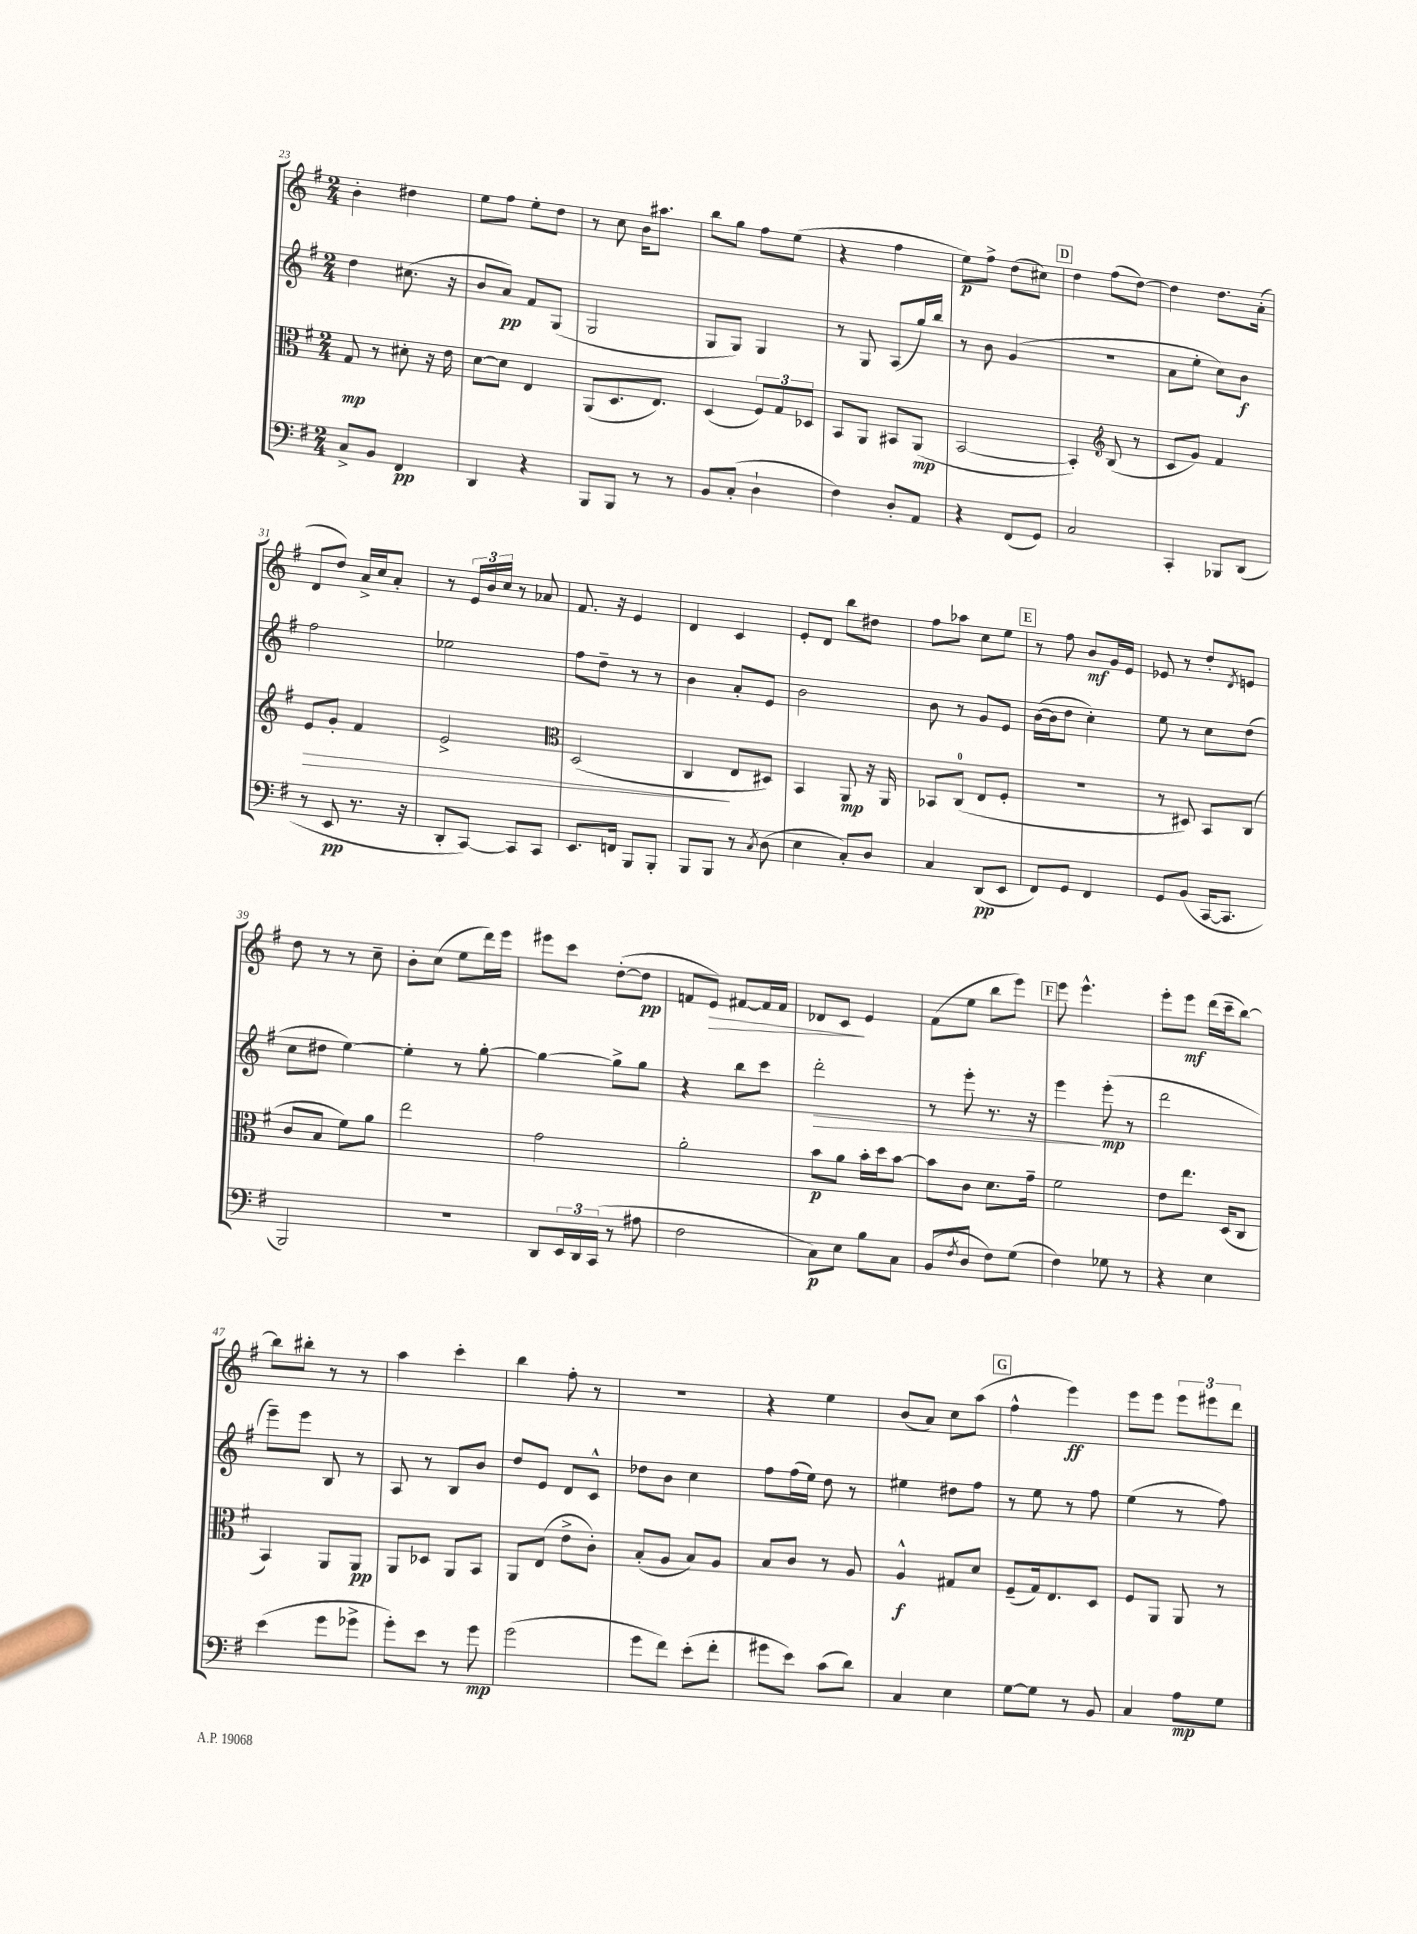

**kern	**dynam	**kern	**dynam	**kern	**dynam	**kern	**dynam
*part4	*part4	*part3	*part3	*part2	*part2	*part1	*part1
*staff4	*staff4	*staff3	*staff3	*staff2	*staff2	*staff1	*staff1
*clefF4	*	*clefC3	*	*clefG2	*	*clefG2	*
*k[f#]	*	*k[f#]	*	*k[f#]	*	*k[f#]	*
*M2/4	*	*M2/4	*	*M2/4	*	*M2/4	*
=23	=23	=23	=23	=23	=23	=23	=23
8C^/L	.	8G/	mp	4dd\	.	4b'\	.
8BB/J	.	8r	.	.	.	.	.
4FF#/	pp	8d#X'\	.	(8.cc#X\	.	4dd#X\	.
.	.	16r	.	.	.	.	.
.	.	16e\	.	16r	.	.	.
=24	=24	=24	=24	=24	=24	=24	=24
4DD/	.	[8d\L	.	8b/L	.	8ee\L	.
.	.	8d\J]	.	8a/J)	pp	8ff#\J	.
4r	.	4E/	.	8f#/L	.	8ee'\L	.
.	.	.	.	(8G/J	.	8dd\J	.
=25	=25	=25	=25	=25	=25	=25	=25
8BBB/L	.	(8AA/L	.	2G/	.	8r	.
8BBB/J	.	8.D/	.	.	.	8cc\	.
8r	.	.	.	.	.	16b\KL	.
.	.	8.E/J)	.	.	.	8.aa#X\J	.
8r	.	.	.	.	.	.	.
=26	=26	=26	=26	=26	=26	=26	=26
8BB/L	.	(4D/	.	8G/L	.	8bb\L	.
(8C'/J	.	.	.	8G/J)	.	8gg\J	.
4D`\	.	12F#/L)	.	4G/	.	8ff#\L	.
.	.	12G/	.	.	.	.	.
.	.	.	.	.	.	(8ee\J	.
.	.	12D-X/J	.	.	.	.	.
=27	=27	=27	=27	=27	=27	=27	=27
4F#\)	.	8BB/L	.	8r	.	4r	.
.	.	8AA/J	.	8G/	.	.	.
8D'/L	.	8BB#X/L	.	(8A/L	.	4ff#\	.
8AA/J	.	(8AA/J	mp	16gg/L)	.	.	.
.	.	.	.	16bb/JJ	.	.	.
=28	=28	=28	=28	=28	=28	=28	=28
4r	.	[2BB/	.	8r	.	8ee\L)	p
.	.	.	.	8b\	.	8ff#^\J	.
(8FF#/L	.	.	.	(4g/	.	(8dd\L	.
8GG/J)	.	.	.	.	.	8cc#X\J)	.
!!LO:REH:place=s1:t=D
=29	=29	=29	=29	=29	=29	=29	=29
2C/	.	4BB'/])	.	2r	.	4dd\	.
*	*	*clefG2	*	*	*	*	*
.	.	(8B/	.	.	.	(8ff#\L	.
.	.	8r	.	.	.	[8dd\J)	.
=30	=30	=30	=30	=30	=30	=30	=30
4CC'/	.	8c/L	.	8a\L	.	4dd\]	.
.	.	8g/J)	.	8ee'\J	.	.	.
8BBB-X/L	.	4f#/	.	8cc\L)	.	8.dd\L	.
(8DD/J	.	.	.	8b\J	f	.	.
.	.	.	.	.	.	(16a'\Jk	.
!!LO:LB:g=z
=31	=31	=31	=31	=31	=31	=31	=31
!	!	!	!LO:HP:b	!	!	!	!
8r	.	8e/L	>	2ff#\	.	8d/L	.
8EE/	pp	8g'/J	.	.	.	8dd/J)	.
8.r	.	4f#/	.	.	.	16a^/LL	.
.	.	.	.	.	.	16cc/J	.
.	.	.	.	.	.	8a'/J	.
16r	.	.	.	.	.	.	.
=32	=32	=32	=32	=32	=32	=32	=32
8DD'/L	.	2e^/	.	2ee-X\	.	8r	.
[8CC/J)	.	.	.	.	.	24e/LL	.
.	.	.	.	.	.	24b/	.
.	.	.	.	.	.	24cc/JJ	.
8CC/L]	.	.	.	.	.	8r	.
8CC/J	.	.	.	.	.	8a-X/	.
=33	=33	=33	=33	=33	=33	=33	=33
*	*	*clefC3	*	*	*	*	*
8.EE/L	.	(2D/	.	8ff#\L	.	8.f#/	.
.	.	.	.	8dd~\J	.	.	.
16FFn/Jk	.	.	.	.	.	16r	.
8BBB/L	.	.	.	8r	.	4e/	.
8BBB'/J	.	.	.	8r	.	.	.
=34	=34	=34	=34	=34	=34	=34	=34
8BBB/L	.	4C/	.	4b\	.	4d/	.
8BBB/J	.	.	.	.	.	.	.
8r	.	8E/L	]	8a'/L	.	4c/	.
8qC/	.	.	.	.	.	.	.
(8D\	.	8D#X/J)	.	8e/J	.	.	.
=35	=35	=35	=35	=35	=35	=35	=35
4E\	.	4BB/	.	2b\	.	8e'/L	.
.	.	.	.	.	.	8d/J	.
8C'/L)	.	8AA/	mp	.	.	8bb\L	.
8D/J	.	16r	.	.	.	8dd#X\J	.
.	.	16AA/	.	.	.	.	.
=36	=36	=36	=36	=36	=36	=36	=36
4C/	.	8BB-X/L	.	8b\	.	8ff#\L	.
.	.	(8C/J	.	8r	.	8aa-X\J	.
(8DD/L	pp	8E/L	.	8g/L	.	8cc\L	.
8EE/J	.	8F#'/J	.	8e/J	.	8ee\J	.
!!LO:REH:place=s1:t=E
=37	=37	=37	=37	=37	=37	=37	=37
8FF#/L)	.	2r	.	([16b\LL	.	8r	.
.	.	.	.	16b\J]	.	.	.
8GG/J	.	.	.	8dd\J	.	8ff#\	.
4FF#/	.	.	.	4cc'\)	.	8b/L	mf
.	.	.	.	.	.	16g/L	.
.	.	.	.	.	.	16e/JJ	.
=38	=38	=38	=38	=38	=38	=38	=38
8GG/L	.	8r	.	8ee\	.	8e-X/	.
(8BB/J	.	8D#X/)	.	8r	.	8r	.
[16CC/KL	.	8BB/L	.	8cc\L	.	8dd'/L	.
8.CC/J]	.	.	.	.	.	.	.
.	.	.	.	.	.	8qd/	.
.	.	(8C/J	.	(8dd\J	.	8en/J	.
!!LO:LB:g=z
=39	=39	=39	=39	=39	=39	=39	=39
2BBB/)	.	8c/L	.	8cc\L	.	8dd\	.
.	.	8B/J	.	8dd#X\J	.	8r	.
.	.	8f#\L)	.	[4ee\)	.	8r	.
.	.	8a\J	.	.	.	8cc~\	.
=40	=40	=40	=40	=40	=40	=40	=40
2r	.	2ee\	.	4ee'\]	.	8b'\L	.
.	.	.	.	.	.	(8cc\J	.
.	.	.	.	8r	.	8ee\L	.
.	.	.	.	[8gg'\	.	16ddd\L)	.
.	.	.	.	.	.	16eee\JJ	.
=41	=41	=41	=41	=41	=41	=41	=41
8DD/L	.	2g\	.	4gg\_	.	8eee#X\L	.
24EE/L	.	.	.	.	.	8ccc\J	.
24DD/	.	.	.	.	.	.	.
(24CC/JJ	.	.	.	.	.	.	.
8r	.	.	.	8gg^\L]	.	([8dd'\L	.
8A#X\	.	.	.	8gg\J	.	8dd\J]	pp
=42	=42	=42	=42	=42	=42	=42	=42
2F#\	.	2a'\	.	4r	.	8fn/L	.
!	!	!	!	!	!	!	!LO:HP:b
.	.	.	.	.	.	8e/J)	>
.	.	.	.	8bb\L	.	[8f#X/L	.
.	.	.	.	8ccc\J	.	16f#/L]	.
.	.	.	.	.	.	16f#/JJ	.
=43	=43	=43	=43	=43	=43	=43	=43
!	!	!	!	!	!LO:HP:b	!	!
8C\L)	p	8b\L	p	2ddd'\	>	8d-X/L	.
8E\J	.	8a\J	.	.	.	8c/J	.
8B\L	.	16b'\LL	.	.	.	4e/	]
.	.	16dd\J	.	.	.	.	.
8C\J	.	[8b\J	.	.	.	.	.
=44	=44	=44	=44	=44	=44	=44	=44
(8BB/L	.	8b\L]	.	8r	.	(8f#\L	.
8qF#/	.	.	.	.	.	.	.
8D/J	.	8c\J	.	8eee'\	.	8ee\J	.
8F#\L)	.	8.d\L	.	8.r	.	8bb\L	.
(8G\J	.	.	.	.	.	8eee\J)	.
.	.	16g~\Jk	.	16r	.	.	.
!!LO:REH:place=s1:t=F
=45	=45	=45	=45	=45	=45	=45	=45
4F#\)	.	2f#\	.	4eee\	.	8eee\	.
.	.	.	.	.	.	4.eee^^\	.
8G-X\	.	.	.	(8eee'\	] mp	.	.
8r	.	.	.	8r	.	.	.
=46	=46	=46	=46	=46	=46	=46	=46
4r	.	8e\L	.	2ddd\	.	8eee'\L	.
.	.	8.ee\J	.	.	.	8eee\J	mf
4E\	.	.	.	.	.	(16ddd\LL	.
.	.	(16D/KL	.	.	.	16ccc~\J	.
.	.	8C/J	.	.	.	[8bb\J)	.
!!LO:LB:g=z
=47	=47	=47	=47	=47	=47	=47	=47
(4e\	.	4BB/)	.	8eee~\L)	.	8bb\L]	.
.	.	.	.	8eee\J	.	8bb#X'\J	.
8g\L	.	8AA/L	.	8B/	.	8r	.
8g-X^\J	.	8AA/J	pp	8r	.	8r	.
=48	=48	=48	=48	=48	=48	=48	=48
8g'\L)	.	8AA/L	.	8A/	.	4aa\	.
8e\J	.	8D-X/J	.	8r	.	.	.
8r	.	8AA/L	.	8B/L	.	4ccc'\	.
8g\	mp	8BB/J	.	8b/J	.	.	.
=49	=49	=49	=49	=49	=49	=49	=49
(2g\	.	8AA/L	.	8dd/L	.	4bb\	.
.	.	(8E/J	.	8e/J	.	.	.
.	.	8e^\L	.	8d/L	.	8ff#'\	.
.	.	8c'\J)	.	8c^^/J	.	8r	.
=50	=50	=50	=50	=50	=50	=50	=50
8g\L	.	(8B'/L	.	8dd-X\L	.	2r	.
8f#\J)	.	8A/J	.	8b\J	.	.	.
(8e'\L	.	8B/L)	.	4cc\	.	.	.
8f#'\J	.	8A/J	.	.	.	.	.
=51	=51	=51	=51	=51	=51	=51	=51
8g#X\L	.	8B/L	.	8ff#\L	.	4r	.
8e\J)	.	8c/J	.	(16ff#\L	.	.	.
.	.	.	.	16ee\JJ)	.	.	.
(8c\L	.	8r	.	8dd\	.	4ee\	.
8d\J)	.	8A/	.	8r	.	.	.
=52	=52	=52	=52	=52	=52	=52	=52
4C/	.	4A^^/	f	4ee#X\	.	(8b/L	.
.	.	.	.	.	.	8a/J)	.
4E\	.	8G#X/L	.	8dd#X\L	.	8cc\L	.
.	.	8d/J	.	8ff#\J	.	(8aa\J	.
!!LO:REH:place=s1:t=G
=53	=53	=53	=53	=53	=53	=53	=53
[8G\L	.	(8F#~/L	.	8r	.	4ff#^^\	.
8G\J]	.	16G/k)	.	8ee\	.	.	.
.	.	8.E/	.	.	.	.	.
8r	.	.	.	8r	.	4eee\)	ff
8BB/	.	8D/J	.	8ff#\	.	.	.
=54	=54	=54	=54	=54	=54	=54	=54
4C/	.	8F#/L	.	(4ee\	.	8eee\L	.
.	.	8AA/J	.	.	.	8eee\J	.
8A\L	mp	8AA/	.	8r	.	12eee\L	.
.	.	.	.	.	.	12eee#X\	.
8G\J	.	8r	.	8ff#\)	.	.	.
.	.	.	.	.	.	12ddd\J	.
==	==	==	==	==	==	==	==
*-	*-	*-	*-	*-	*-	*-	*-
